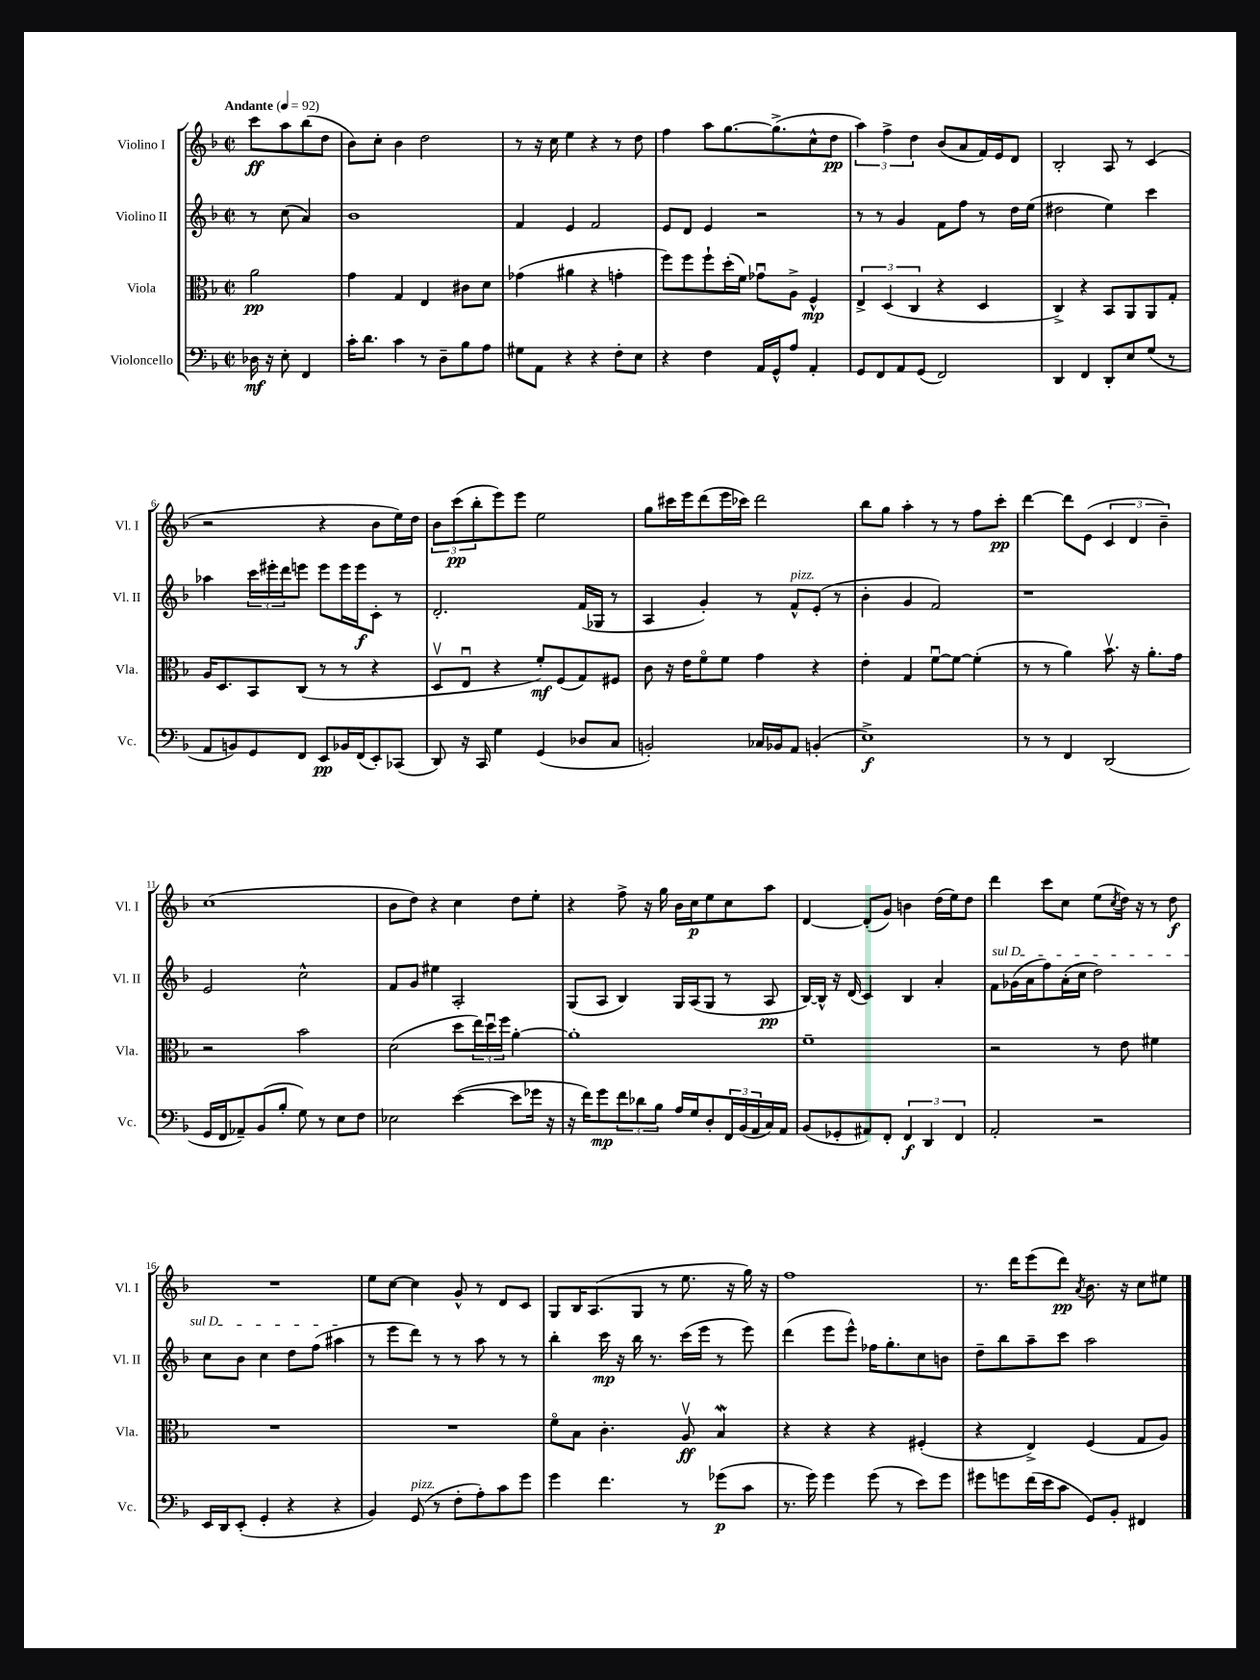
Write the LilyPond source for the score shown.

<<
\new StaffGroup <<
\new Staff = "s0" \with { instrumentName = "Violino I" shortInstrumentName = "Vl. I" } {
    \clef treble \key f \major \defaultTimeSignature \time 2/2 \partial 2 \tempo "Andante" 4 = 92
    c'''8\ff a''8 bes''8( d''8 |
    bes'8) c''8-. bes'4 d''2 |
    r8 r16 c''16 e''4 r4 r8 d''8 |
    f''4 a''8 g''8.~ g''8.->( c''8-^ d''8\pp |
    \tuplet 3/2 { a''4) f''4-> d''4 } bes'8( a'8 f'16) e'16 d'8 |
    bes2-. a8 r8 c'4( |
    r2 r4 bes'8 e''16) d''16 |
    \tuplet 3/2 { bes'8 c'''8\pp( bes''8-. } e'''8) e'''8 e''2 |
    g''8 cis'''16 e'''16 d'''8( e'''16 ces'''16) d'''2 |
    bes''8 g''8 a''4-. r8 r8 f''8 c'''8-.\pp |
    d'''4~ d'''8 e'8( \tuplet 3/2 { c'4 d'4 bes'4--) } |
    c''1( |
    bes'8 d''8) r4 c''4 d''8 e''8-. |
    r4 f''8-> r16 g''16 bes'16 c''16\p e''8 c''8 a''8 |
    d'4~ d'8-.( g'8) b'4 d''16( e''16) d''8 |
    d'''4 c'''8 c''8 e''8( \acciaccatura { c''8 } d''16) r16 r8 d''8\f |
    R1 |
    e''8 c''8~ c''4 g'8-^ r8 d'8 c'8 |
    g8 bes16 a8.( g8 r8 e''8. r16 g''16) r16 |
    f''1 |
    r8. d'''16 e'''8( d'''8\pp) \acciaccatura { a'8 } bes'8. r16 c''8 eis''8 \bar "|." |
}
\new Staff = "s1" \with { instrumentName = "Violino II" shortInstrumentName = "Vl. II" } {
    \clef treble \key f \major \defaultTimeSignature \time 2/2 \partial 2
    r8 c''8( a'4) |
    bes'1 |
    f'4 e'4 f'2 |
    e'8 d'8 e'4 r2 |
    r8 r8 g'4 f'8 f''8 r8 d''16 e''16( |
    dis''2 e''4) c'''4 |
    aes''4 \tuplet 3/2 { c'''16 eis'''16-. d'''16 } e'''8 e'''8 e'''16 e'''16\f c'8-. r8 |
    d'2.-. f'16( ges16 r8 |
    a4 g'4-.) r8 f'8-^^\markup { \italic "pizz." } e'8-.( r8 |
    bes'4-. g'4 f'2) |
    r1 |
    e'2 c''2-^ |
    f'8 g'8 eis''4 a2-. |
    g8( a8 bes4) g16 a16( g8 r8 a8\pp |
    bes16~) bes16-^ r16 d'16( c'4) bes4 a'4-. |
    \once \override TextSpanner.bound-details.left.text = \markup { \italic "sul D" } f'8\startTextSpan ges'16( a'16 f''8) a'16-.( c''16 d''2) |
    c''8 bes'8 c''4 d''8 f''8( ais''4\stopTextSpan |
    r8 e'''8 d'''8) r8 r8 a''8 r8 r8 |
    bes''4-. c'''16\mp r16 bes''16 r8. c'''16( e'''16 r8 e'''8) |
    d'''4( e'''8 e'''8-^) fes''16 g''8.-. c''8 b'8 |
    d''8-- bes''8 a''8-- c'''8 a''2 \bar "|." |
}
\new Staff = "s2" \with { instrumentName = "Viola" shortInstrumentName = "Vla." } {
    \clef alto \key f \major \defaultTimeSignature \time 2/2 \partial 2
    a'2\pp |
    g'4 g4 e4 cis'8 d'8 |
    ges'4( ais'4 r4 g'4-. |
    f''8) f''8 f''8-! d''16-.( f'16) ges'8\downbow a8-> f4-^\mp |
    \tuplet 3/2 { e4-> d4( c4 } r4 d4 |
    c4->) r4 bes,8 a,8 a,8 g8-. |
    a16 d8. bes,8 c8( r8 r8 r4 |
    d8\upbow e8\downbow r4 f'8-.\mf) f8( g8) fis8 |
    c'8 r16 e'16 f'8\flageolet f'8 g'4 r4 |
    e'4-. g4 f'8~\downbow f'8~ f'4-.( |
    r8 r8 a'4) bes'8.\upbow r16 a'8.-. g'16 |
    r2 bes'2 |
    d'2( d''8 \tuplet 3/2 { e''16) d''16\downbow f''16 } a'4~-. |
    a'1-. |
    f'1-- |
    r2 r8 e'8 fis'4 |
    R1 |
    R1 |
    f'8\flageolet bes8 c'4.-. a8\upbow\ff bes4\mordent |
    r4 r4 r4 fis4-.( |
    r4 e4->) f4( g8 a8) \bar "|." |
}
\new Staff = "s3" \with { instrumentName = "Violoncello" shortInstrumentName = "Vc." } {
    \clef bass \key f \major \defaultTimeSignature \time 2/2 \partial 2
    des16\mf r16 e8-. f,4 |
    c'16-. d'8. c'4 r8 d8-- bes8 a8 |
    gis8 a,8 r4 r4 f8-. e8 |
    r4 f4 a,16 g,16-^ a8 a,4-. |
    g,8 f,8 a,8 g,8( f,2) |
    d,4 f,4 d,8-. e8 g8( r8 |
    a,8 b,8) g,8 f,8 e,8\pp bes,16 f,16( e,8-.) ces,8( |
    d,8) r16 c,16 g4 g,4( des8 c8 |
    b,2-.) ces16 bes,16 a,8 b,4-.( |
    e1->\f) |
    r8 r8 f,4 d,2( |
    g,16 f,16 aes,8--) bes,8( bes8-. g8) r8 e8 f8 |
    ees2 e'4~( e'8 ges'16 r16 |
    r16 f'16) g'8\mp \tuplet 3/2 { f'8 des'8 bes8 } a16 g16 d8-. \tuplet 3/2 { f,16 bes,16( a,16 } c16) a,16 |
    bes,8( ges,8-. ais,8) f,8-. \tuplet 3/2 { f,4\f d,4 f,4 } |
    a,2-. r2 |
    e,16 d,16 e,8-.( g,4-. r4 r4 |
    bes,4) g,8^\markup { \italic "pizz." }( r8 f8-. a8-.) c'8 g'8 |
    g'4 f'4. r8 ges'8\p( c'8 |
    r8. g'16) g'4 g'8( r8 e'8) g'8 |
    gis'8 g'8 f'16( e'16 c'8 g,8) bes,8-. fis,4 \bar "|." |
}
>>
>>
